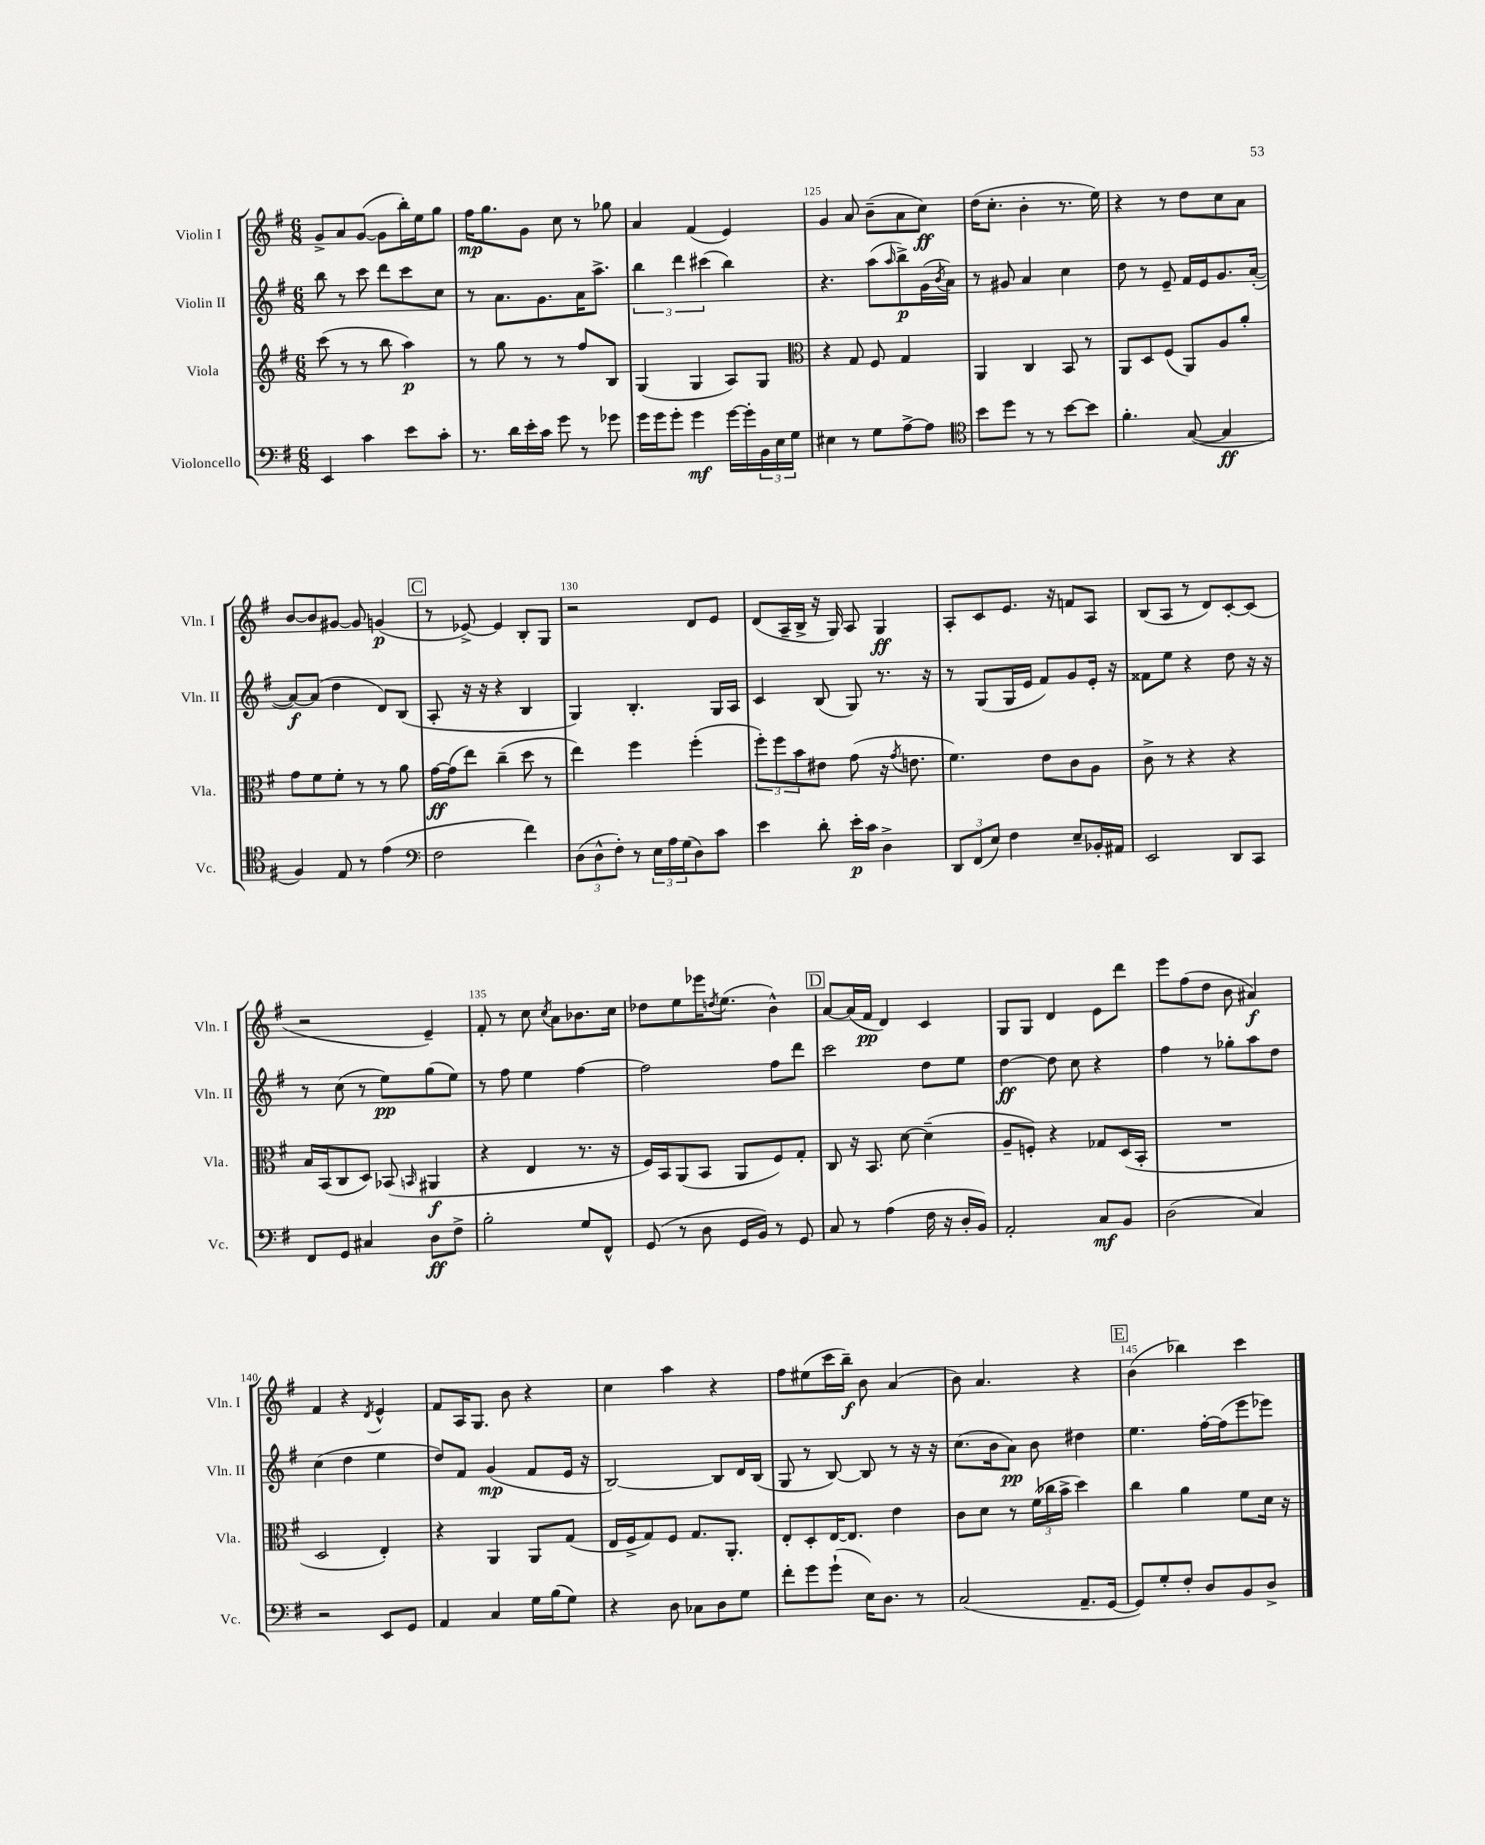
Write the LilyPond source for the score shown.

<<
\new StaffGroup <<
\new Staff = "s0" \with { instrumentName = "Violin I" shortInstrumentName = "Vln. I" } {
    \clef treble \key g \major \numericTimeSignature \time 6/8
    g'8-> a'8 g'8~( g'8 b''16-.) e''16 g''8 |
    fis''16\mp g''8. g'8 c''8 r8 ges''8 |
    a'4 fis'4( e'4) |
    g'4 a'8 b'8--( a'8 c''8\ff) |
    d''16( c''8.-. b'4-. r8. e''16) |
    r4 r8 d''8 c''8 a'8 |
    b'8~ b'8 gis'8~ gis'8 g'4\p( |
    \mark \markup { \box "C" } r8 ees'8~->) ees'4 b8-. g8 |
    r2 d'8 e'8 |
    d'8( a16-- b16-> r16 g16) a8 g4\ff |
    a8-. c'8 e'8. r16 f'8 a8 |
    b8( a8 r8 d'8) c'8~-. c'8( |
    r2 e'4--) |
    fis'8-. r8 c''8 \acciaccatura { c''8 } a'8 bes'8. c''16 |
    des''8 e''8 ees'''16 \acciaccatura { d''8 } e''8.( b'4-^) |
    \mark \markup { \box "D" } a'8~ a'16( fis'16\pp d'4) c'4 |
    g8 g8 d'4 e'8 d'''8 |
    e'''8 fis''8( d''8 b'8 ais'4\f) |
    fis'4 r4 \acciaccatura { d'8 } e'4-^ |
    fis'8 a16 g8. b'8 r4 |
    c''4 a''4 r4 |
    fis''8 eis''8( c'''16 b''16--\f) b'8 a'4( |
    b'8) a'4. r4 |
    \mark \markup { \box "E" } b'4( bes''4) c'''4 \bar "|." |
}
\new Staff = "s1" \with { instrumentName = "Violin II" shortInstrumentName = "Vln. II" } {
    \clef treble \key g \major \numericTimeSignature \time 6/8
    b''8 r8 c'''8 d'''8 c'''8 c''8 |
    r8 a'8. g'8. a'16 a''8.-> |
    \tuplet 3/2 { b''4 d'''4 cis'''4( } b''4) |
    r4. a''8( \grace { a''16 } b''8->\p) g'16( \acciaccatura { b'8 } a'16) |
    r8 gis'8 a'4 c''4 |
    d''8 r8 e'8-- fis'16 e'16 g'8. a'16~-.( |
    a'8~\f) a'8( d''4 d'8) b8( |
    \mark \markup { \box "C" } a8-. r16 r16 r4 b4 |
    g4) b4.-. g16 a16 |
    c'4 b8( g8) r8. r16 |
    r8 g8( g16 e'16 fis'8) g'8 e'16-. r16 |
    fisis'8 e''8 r4 d''8 r16 r16 |
    r8 c''8( r8 e''8\pp) g''8( e''8) |
    r8 fis''8 e''4 fis''4~ |
    fis''2 fis''8 d'''8 |
    \mark \markup { \box "D" } c'''2 d''8 e''8 |
    d''4~\ff d''8 c''8 r4 |
    fis''4 r8 ges''8-. a''8 d''8 |
    c''4( d''4 e''4 |
    d''8) fis'8 g'4\mp( fis'8 e'16 r16 |
    b2~) b8 d'16 b16( |
    g8 r8 b8~) b8 r8 r16 r16 |
    c''8.( b'16 a'8\pp) b'8 dis''4 |
    \mark \markup { \box "E" } e''4. fis''16~-. fis''16( e'''8 ees'''8) \bar "|." |
}
\new Staff = "s2" \with { instrumentName = "Viola" shortInstrumentName = "Vla." } {
    \clef treble \key g \major \numericTimeSignature \time 6/8
    c'''8( r8 r8 b''8 a''4\p) |
    r8 g''8 r8 r8 fis''8 b8 |
    g4( g4 a8) g8 |
    \clef alto r4 g8 fis8 g4 |
    a,4 c4 b,8 r8 |
    a,8 d8 fis8( a,8) a8 a'8-. |
    g'8 fis'8 fis'8-. r8 r8 a'8 |
    \mark \markup { \box "C" } g'16~\ff g'16( e''8) c''4--( d''8 r8 |
    e''4) fis''4 fis''4-.( |
    \tuplet 3/2 { fis''8-.) fis''8 b'8 } eis'8 g'8( r16 \acciaccatura { g'8 } e'8. |
    fis'4.) e'8 c'8 a8 |
    c'8-> r8 r4 r4 |
    b16 b,16( c8 d8) bes,8( \grace { b,16 } ais,4\f |
    r4 e4 r8. r16 |
    fis16) b,16 a,8( b,8 a,8 fis8) g8-. |
    \mark \markup { \box "D" } c8 r16 b,8. d'8~ d'4--( |
    a8-- f8-.) r4 ges8 d16( b,16-. |
    R2. |
    d2 e4-.) |
    r4 a,4 a,8 g8( |
    e16 fis16-> g8) fis8 g8. a,8.-. |
    e8-. d8-. e16~ e8. e'4 |
    c'8 d'8 r8 \tuplet 3/2 { fis'16( ces''16 b'16-> } d''4) |
    \mark \markup { \box "E" } c''4 a'4 fis'8 d'16 r16 \bar "|." |
}
\new Staff = "s3" \with { instrumentName = "Violoncello" shortInstrumentName = "Vc." } {
    \clef bass \key g \major \numericTimeSignature \time 6/8
    e,4 c'4 e'8 c'8-. |
    r8. d'16 e'16-. c'16 g'8 r8 ges'8 |
    g'16 g'16 g'8-. g'4\mf g'16~ g'16-. \tuplet 3/2 { b,16 e16 g16 } |
    eis4 r8 g8 a8~-> a8 |
    \clef tenor b'8 d''8 r8 r8 b'8~ b'8 |
    fis'4.-. g8~( g4\ff |
    fis4) e8 r8 e'4( |
    \mark \markup { \box "C" } \clef bass fis2 fis'4) |
    \tuplet 3/2 { d8( d8-^ fis8-.) } r8 \tuplet 3/2 { e16 a16 g16( } d8) c'8 |
    e'4 d'8-. e'16-.\p c'16 d4-> |
    \tuplet 3/2 { d,8 fis,8( e8) } fis4 e8-- bes,16-. ais,16 |
    e,2 d,8 c,8 |
    fis,8 g,8 cis4 d8\ff fis8-> |
    b2-. g8 fis,8-^ |
    g,8( r8 d8 g,16 b,16) r8 g,8 |
    \mark \markup { \box "D" } c8 r8 a4( fis16 r16 d16-. b,16) |
    a,2-. c8\mf b,8 |
    d2( c4) |
    r2 e,8 g,8 |
    a,4 c4 g16 b16( g8) |
    r4 d8 ces8 d8 g8 |
    fis'8-. g'8 g'8-!( e16) d8. r8 |
    c2( a,8.-- g,16~ |
    \mark \markup { \box "E" } g,8) g8-. fis8-. d8 b,8 d8-> \bar "|." |
}
>>
>>
\layout { \context { \Score currentBarNumber = #122 \override BarNumber.break-visibility = ##(#f #t #t) barNumberVisibility = #(every-nth-bar-number-visible 5) } }
